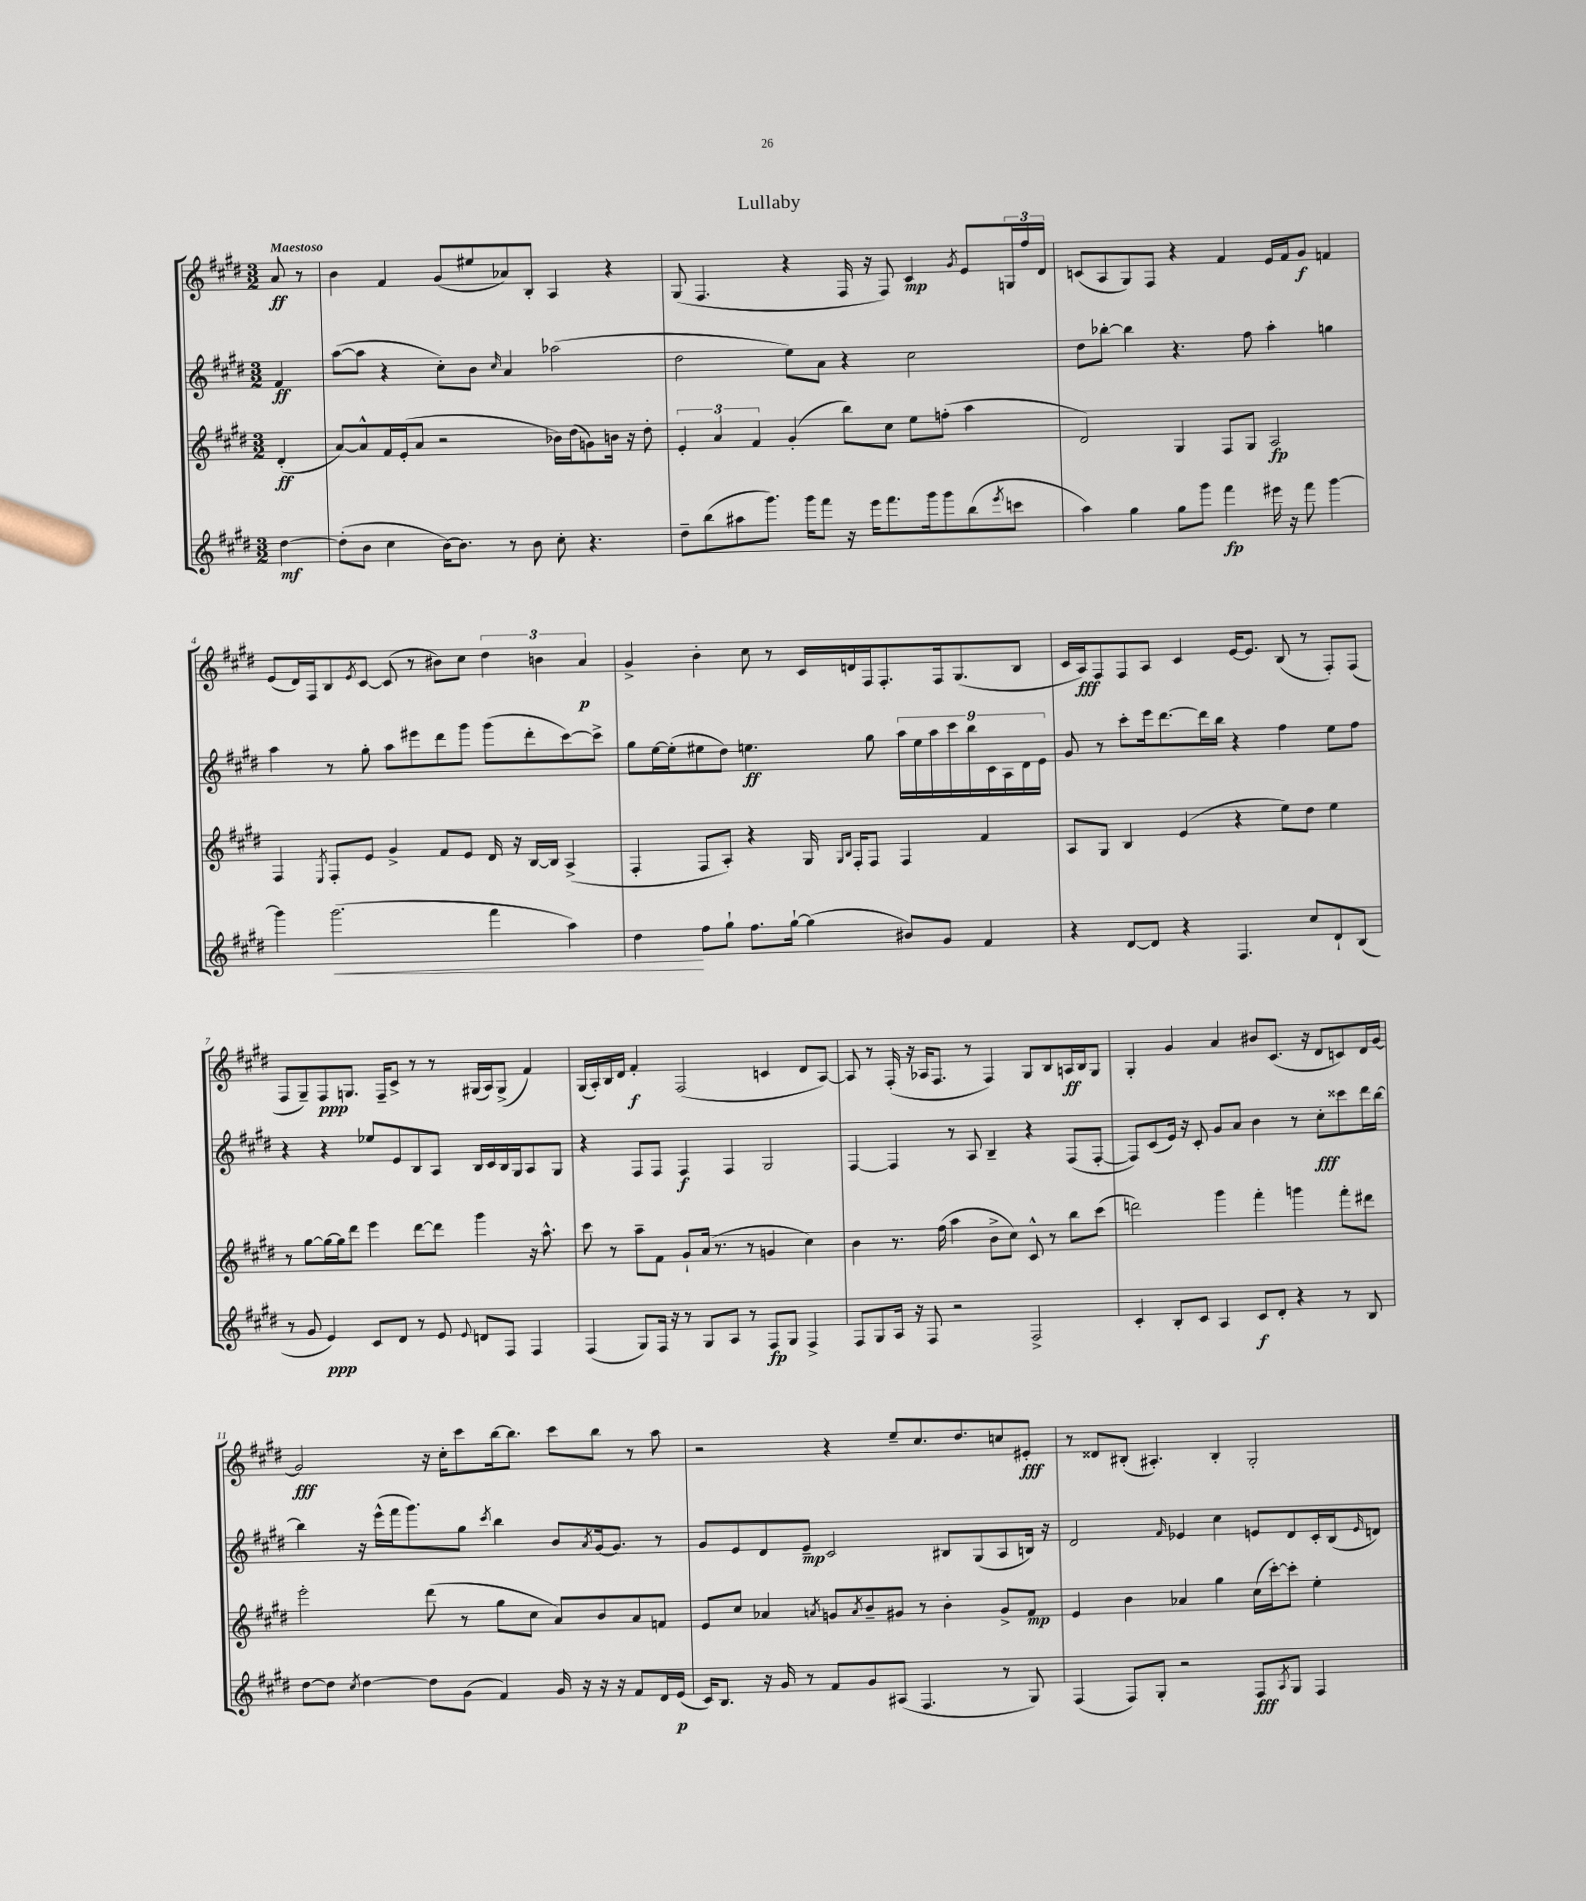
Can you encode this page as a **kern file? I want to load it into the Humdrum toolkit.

**kern	**kern	**kern	**kern
*staff4	*staff3	*staff2	*staff1
*clefG2	*clefG2	*clefG2	*clefG2
*k[f#c#g#d#]	*k[f#c#g#d#]	*k[f#c#g#d#]	*k[f#c#g#d#]
*M3/2	*M3/2	*M3/2	*M3/2
[4dd#\	(4d#'/	4f#/	8a/
.	.	.	8r
=	=	=	=
(8dd#'\]L	[8a/L)	([8aa\L	4b\
8b\J	8a^^/]	8aa\]J	.
4cc#\	16f#/L	4r	4f#/
.	(16e'/J	.	.
.	8a/J	.	.
[16b\LK)	2r	8cc#'\L)	(8g#/L
8.b\]J	.	.	.
.	.	8b\J	8ee#/
.	.	16qqcc#/	.
8r	.	4a/	8a-/)
8b\	.	.	8B'/J
8cc#'\	16b-\LL)	(2aa-\	4A/
.	(16dd#\J	.	.
4.r	8g\)	.	.
.	16b\Jk	.	4r
.	16r	.	.
.	8dd#'\	.	.
=	=	=	=
8dd#~\L	6e'/	2dd#\	(8G#/
(8bb\	.	.	4.F#/
.	6a/	.	.
8aa#\	.	.	.
.	6f#/	.	.
8.ggg#\J)	.	.	.
.	(4g#'/	8ee\L)	4r
16ggg#\LK	.	.	.
8fff#\J	.	8a\J	.
16r	8bb\L)	4r	16F#/
16eee\LK	.	.	16r
8.fff#\	8cc#\J	.	8F#/)
.	8ee\L	2cc#\	4c#/
16ggg#\k	.	.	.
8ggg#\	(8ff'\J	.	.
.	.	.	8qg#/
(8bb\	4aa\	.	8e/L
8qeee/	.	.	.
8ccc\J	.	.	24G/L
.	.	.	24ff#/
.	.	.	24d#/JJ
=	=	=	=
4aa\)	2d#/)	8dd#\L	(8c/L
.	.	[8bb-'\J	8A/
4gg#\	.	4bb-\]	8G#/)
.	.	.	8F#/J
8gg#\L	4G#/	4.r	4r
8ggg#\J	.	.	.
4fff#\	8F#/L	.	4f#/
.	8G#/J	8ff#\	.
16eee#\	2A/	4aa'\	16e/LL
16r	.	.	16f#/J
8fff#\	.	.	8g#/J
[4ggg#\	.	4gg\	4f/
=	=	=	=
4ggg#\]	4F#/	4aa\	(8e/L
.	.	.	16d#/L)
.	.	.	16F#/J
.	8qE/	.	.
(2.ggg#\	8F#'/L	8r	8B/
.	.	.	8qe/
.	8e/J	8gg#'\	[8c#/J
.	4g#^/	8aa\L	(8c#/]
.	.	8eee#\	8r
.	8f#/L	8ddd#\	8b#\L)
.	8e/J	8ggg#\J	8cc#\J
4fff#\	16d#/	(8ggg#\L	6dd#\
.	16r	.	.
.	[16B/LL	8ddd#'\	.
.	.	.	6b\
.	16B/]JJ	.	.
4aa\)	(4A^/	[8ccc#\)	.
.	.	.	6a/
.	.	8ccc#^\]J	.
=	=	=	=
4dd#\	4F#'/	8gg#\L	4g#^/
.	.	[16ee\L	.
.	.	(16ee'\]J	.
8ff#\L	8F#/L	8ee#\	4b'\
8gg#`\J	8A'/J)	8dd#\J)	.
8.ff#\L	4r	4.ee\	8cc#\
.	.	.	8r
[16gg#`\Jk	.	.	.
(4gg#\]	16G#/	.	16c#/LL
.	16qqG#/LL	.	.
.	16qqB/JJ	.	.
.	16F#'/LK	.	16d/
.	8F#/J	8gg#\	16F#/J
.	.	.	8.F#'/
8b#/L)	4F#/	18aa\LL	.
.	.	18ee\	.
.	.	18aa\	.
8g#/J	.	.	16F#/k
.	.	18ccc#\	.
.	.	.	(8.G#/
.	.	18bb\	.
4f#/	4f#/	.	.
.	.	18c#\	.
.	.	18A\	.
.	.	.	8B/J
.	.	18d#\	.
.	.	18e\JJ	.
=	=	=	=
4r	8A/L	8g#/	16c#/LL
.	.	.	16A/J)
.	8G#/J	8r	8F#/
[8d#/L	4B/	8ccc#'\L	8F#/
8d#/]J	.	16eee\k	8A/J
.	.	[8.ddd#\	.
4r	(4e/	.	4c#/
.	.	16ddd#\]L	.
.	.	16bb\JJ	.
4.F#/	4r	4r	[16e/LK
.	.	.	8.e/]J
.	8ee\L)	4ff#\	(8B/
8cc#/L	8dd#\J	.	8r
8d#`/	4ee\	8ee\L	8F#'/L)
(8B/J	.	8ff#\J	(8F#/J
=	=	=	=
8r	8r	4r	8F#/L
8g#/	[8gg#\L	.	8G#~/)
4e/)	16gg#\_L	4r	8F#/
.	16gg#\]J	.	.
.	8ddd#\J	.	8.G/J
8c#/L	4eee\	8ee-/L	.
.	.	.	16F#~/LK
8d#/J	.	8e/	8c#^/J
8r	[8ddd#\L	8B/	8r
8e/	8ddd#\]J	8A/J	8r
8qqe/	.	.	.
8d/L	4ggg#\	16B/LL	(16G#/LL
.	.	16c#/	16A/J)
8F#/J	.	16B/	(8G#^/J
.	.	16G#/J	.
4F#/	16r	8A/	4f#/)
.	8.aa^^\	.	.
.	.	8G#/J	.
=	=	=	=
(4F#/	8ccc#\	4r	(16G#/LL
.	.	.	16A'/)
.	8r	.	16B/
.	.	.	16d#/JJ
8G#/L)	8aa~\L	8F#/L	4f#'/
16F#/Jk	8f#\J	8F#/J	.
16r	.	.	.
8r	8g#`/L	4F#/	(2F#/
8G#/L	(16a/Jk	.	.
.	8.r	.	.
8A/J	.	4F#/	.
8r	8r	.	.
8F#/L	4g/	2G#/	4c/
8G#/J	.	.	.
4F#^/	4cc#\)	.	8d#/L
.	.	.	[8A/J)
=	=	=	=
8F#/L	4b\	[4F#/	8A/]
8G#/	.	.	8r
16A/Jk	8.r	4F#/]	(16F#'/
16r	.	.	16r
8F#/	.	.	16A-/LK
.	(16ff#\	.	8.F#/J
2r	4aa\	8r	.
.	.	8A/	8r
.	8b^\L	4B~/	4F#/)
.	8cc#\J)	.	.
2F#^/	8c#^^/	4r	8G#/L
.	8r	.	8B/
.	8bb\L	(8F#/L	16A/L
.	.	.	16B/J
.	(8ccc#\J	[8F#'/J	8G#/J
=	=	=	=
4c#'/	2ddd\)	8F#/]L)	4G#'/
.	.	(8c#/	.
8B'/L	.	16e/Jk)	4g#/
.	.	16r	.
8c#/J	.	8c#'/	.
4A/	4ggg#\	8g#/L	4a/
.	.	8a/J	.
8c#/L	4fff#'\	4b\	8b#/L
8d#'/J	.	.	(8.c#/J
4r	4ggg\	8r	.
.	.	.	16r
.	.	8cc#'\L	8d#/L
8r	8fff#'\L	8ccc##\	8c/)
8B/	8ddd#\J	16ddd#\L	16d#/L
.	.	[16bb\JJ	[16g#/JJ
=	=	=	=
[8dd#\L	2eee'\	4bb\]	2g#/]
8dd#\]J	.	.	.
8qcc#/	.	.	.
[4dd#\	.	16r	.
.	.	(16eee^^\LL	.
.	.	16fff#\J	.
.	.	8.ggg#\)	.
8dd#\]L	(8ddd#\	.	16r
.	.	.	16cc#'\LK
(8g#\J	8r	8gg#\J	8ccc#\
.	.	8qccc#/	.
4f#/)	8gg#\L	4bb\	[16bb\k
.	.	.	8.bb\]J
.	8cc#\J	.	.
16g#/	8a/L)	8b/L	8ccc#\L
16r	.	.	.
.	.	8qa/	.
16r	8b/	[16g#/k	8bb\J
16r	.	8.g#/]J	.
8f#/L	8a/	.	8r
16d#/L	8f/J	8r	8aa\
(16e/JJ	.	.	.
=	=	=	=
16c#/LK)	8e/L	8g#/L	2r
8.B/J	.	.	.
.	8cc#/J	8e/	.
16r	4a-/	8d#/	.
16g#/	.	.	.
8r	.	8e~/J	.
.	8qa/	.	.
8f#/L	8g/L	2c#/	4r
.	8qa/	.	.
8g#/	8b~/	.	.
(8A#/J	8g#/J	.	8ee~/L
4.F#/	8r	.	8.cc#/
.	4b'\	8B#/L	.
.	.	.	8.dd#/
.	.	(8G#/	.
8r	8g#^/L	8A/	8cc/
8G#/)	8f#/J	16B/Jk)	8e#'/J
.	.	16r	.
=	=	=	=
(4F#/	4e/	2d#/	8r
.	.	.	8d##/L
8F#/L)	4b\	.	(8B#'/J
8G#'/J	.	.	4.A#'/)
.	.	16qqf#/	.
2r	4a-/	4e-/	.
.	4gg#\	4cc#\	4B#'/
8F#/L	(16cc#\LL	8e/L	2G#'/
.	[16ccc#'\J)	.	.
8qA/	.	.	.
8G#/J	8ccc#'\]J	8d#/	.
4F#/	4ee'\	16c#'/L	.
.	.	(16B/J	.
.	.	16qqe/	.
.	.	8d/J)	.
==	==	==	==
*-	*-	*-	*-
